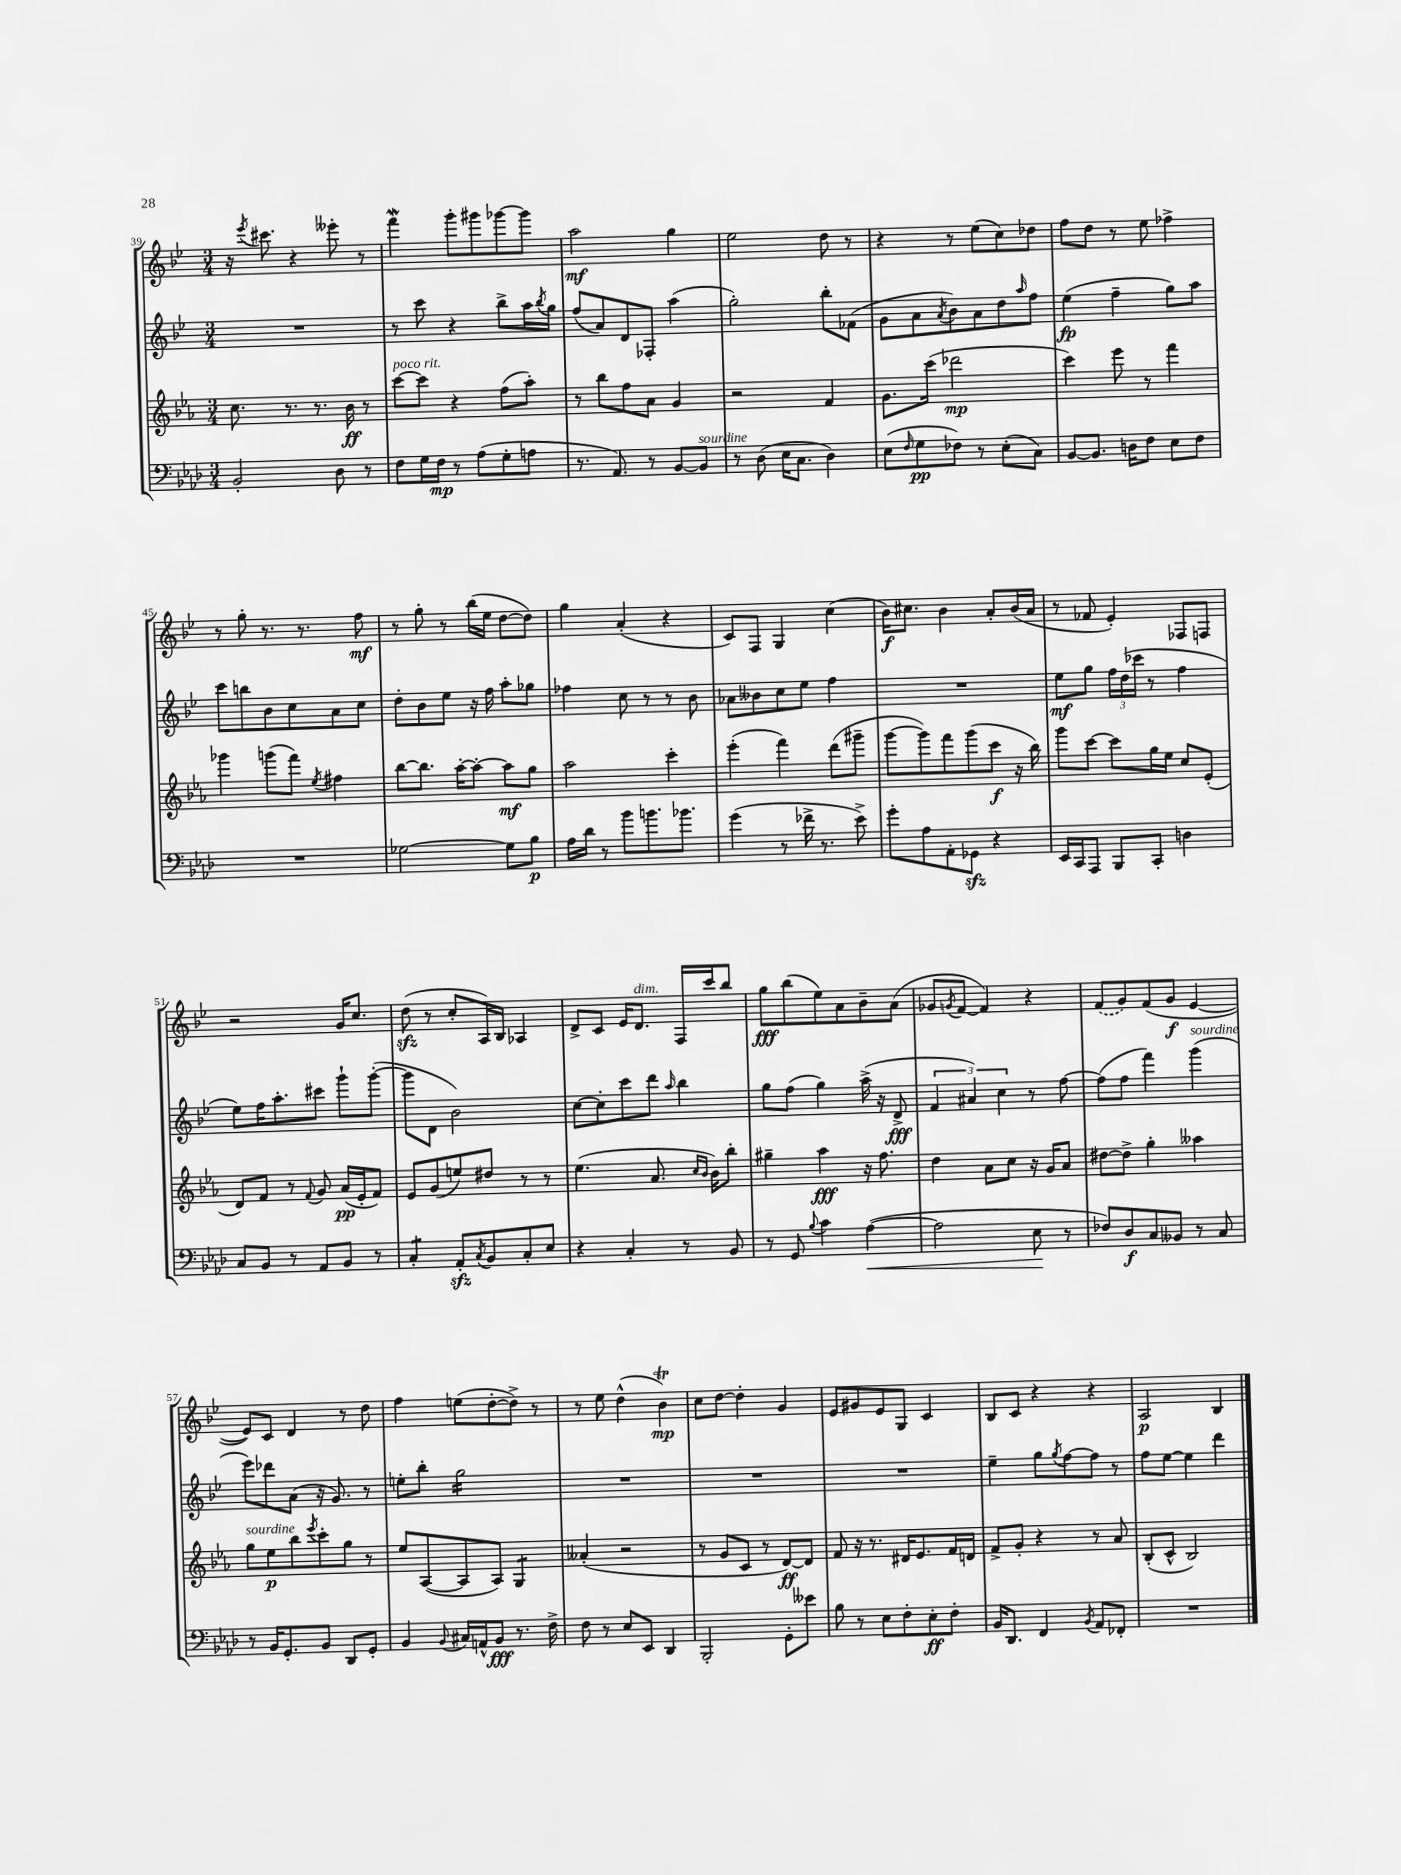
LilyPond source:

<<
\new StaffGroup <<
\new Staff = "s0" {
    \clef treble \key bes \major \numericTimeSignature \time 3/4
    r16 \acciaccatura { ees'''8 } cis'''8. r4 eeses'''8-. r8 |
    f'''4\mordent g'''8-. gis'''8 ges'''8~ ges'''8 |
    a''2\mf g''4 |
    ees''2 d''8 r8 |
    r4 r8 ees''8( c''8) des''8 |
    f''8 d''8 r8 ees''8 fes''4-> |
    r8 g''8-. r8. r8. f''8\mf |
    r8 g''8-. r8 bes''16( ees''16 d''8~ d''8) |
    g''4 a'4-.( r4 |
    c'8) f8 g4 c''4( |
    bes'16\f) cis''8. bes'4 a'8-. bes'16( a'16 |
    r8 fes'8 ees'4-.) fes8 f8 |
    r2 g'16 c''8. |
    d''8\sfz( r8 c''8-. a16) bes16 aes4 |
    d'8-> c'8 ees'16 d'8.^\markup { \italic "dim." } f16 c'''16 bes''8 |
    g''8\fff bes''8( ees''8) a'8 bes'8-- a'8( |
    ges'8 \acciaccatura { g'8 } f'8~ f'4) r4 |
    \once \slurDashed f'8( g'8) f'8( g'8\f ees'4~ |
    ees'8) c'8 d'4 r8 d''8 |
    f''4 e''8( d''8~-. d''8->) r8 |
    r8 ees''8 d''4-^( bes'4\trill\mp) |
    c''8 d''8~ d''4-. g'4 |
    ees'8 gis'8 ees'8 g8 c'4 |
    bes8 c'8 r4 r4 |
    a2\p bes4 \bar "|." |
}
\new Staff = "s1" {
    \clef treble \key bes \major \numericTimeSignature \time 3/4
    R2. |
    r8 c'''8 r4 bes''8-> a''16 \acciaccatura { bes''8 } g''16 |
    f''8( a'8) d'8 fes8-. a''4( |
    g''2-.) bes''8-. fes'8( |
    g'8 a'8 \acciaccatura { a'8 } bes'8) a'8 d''8 \grace { a''16 } f''8 |
    ees''4\fp( f''4-- g''8) a''8 |
    c'''8 b''8 bes'8 c''8 a'8 c''8 |
    d''8-. bes'8 ees''8 r16 f''16 a''8-. ges''8 |
    fes''4 c''8 r8 r8 bes'8 |
    aes'8 beses'8 c''8 ees''8 f''4 |
    R2. |
    ees''8\mf g''8 \tuplet 3/2 { f''16 d''16( ces'''16 } r8 f''4 |
    ees''8) f''16 a''8.-. cis'''8 g'''8-! g'''8~-.( |
    g'''8 d'8 bes'2) |
    c''8~ c''8-. c'''8 d'''8 \grace { a''16 } bes''4 |
    g''8 f''8( g''4) a''16->( r16 d'8->\fff |
    \tuplet 3/2 { f'4 ais'4) c''4 } r8 f''8~ |
    f''8( f''8 f'''4) g'''4^\markup { \italic "sourdine" }( |
    ees'''8) des'''8 a'8( r16 g'8.) r8 |
    e''8-. bes''8-. g''2:16 |
    R2. |
    R2. |
    R2. |
    ees''4-- g''8 \acciaccatura { g''8 } f''8~ f''8 r8 |
    f''8 ees''8~ ees''4 d'''4 \bar "|." |
}
\new Staff = "s2" {
    \clef treble \key ees \major \numericTimeSignature \time 3/4
    c''8. r8. r8. bes'16\ff r8 |
    c'''8~^\markup { \italic "poco rit." } c'''8 r4 f''8( aes''8-.) |
    r8 bes''8 f''8 aes'8 g'4 |
    r2 f'4 |
    g'8. c'''16( des'''2\mp |
    c'''4) ees'''8 r8 f'''4 |
    ges'''4 g'''8( f'''8) \acciaccatura { ees''8 } fis''4 |
    bes''8~ bes''8. aes''16~-. aes''8~-. aes''8\mf g''8 |
    aes''2 c'''4-. |
    ees'''4-.( f'''4) d'''8( gis'''8-- |
    g'''8~ g'''8) f'''8 g'''8( c'''8\f r16 bes''16) |
    g'''8 c'''8~ c'''8 g''16 ees''16 c''8 ees'8-.( |
    d'8) f'8 r8 \appoggiatura { f'8 } g'8 aes'16\pp( ees'16-. f'8) |
    ees'8 g'8( e''8) dis''8 r8 r8 |
    ees''4.( aes'8. \grace { c''16 bes'16 } bes'16) bes''8-. |
    gis''4-- aes''4\fff r16 f''8. |
    d''4 aes'8 c''8 r16 g'16 aes'8 |
    dis''8~ dis''8-> g''4-. aeses''4 |
    g''8^\markup { \italic "sourdine" } ees''8\p bes''8 \acciaccatura { ees'''8 } c'''8-. g''8 r8 |
    ees''8 aes8~( aes8 aes8) g4:8 |
    aeses'4-.( r2 |
    r8 g'8 c'8 r8 d'8~\ff) d'8 |
    f'8 r16 r8. dis'16 ees'8. f'16 d'16 |
    f'8-> g'8-. r4 r8 aes'8 |
    bes8-.( c'8-^ bes2) \bar "|." |
}
\new Staff = "s3" {
    \clef bass \key aes \major \numericTimeSignature \time 3/4
    bes,2-. des8 r8 |
    f8 g16 f16\mp r8 aes8( g8-. a8 |
    r8. aes,8.) r8 bes,8~ bes,8^\markup { \italic "sourdine" } |
    r8 des8( ees16 c8. des4) |
    ees8( \grace { f16 } g8\pp fes8) r8 ees8-.( c8) |
    bes,8~ bes,8. d16 f8 ees8 f8 |
    R2. |
    ges2~ ges8 bes8\p |
    aes16 des'16 r8 bes'8 b'8. bes'8. |
    g'4( r8 fes'16-> r8. ees'8->) |
    g'8-. aes8 aes,8-. ges,8\sfz r4 |
    ees,16 c,16 aes,,8 bes,,8 c,8-. d4 |
    c8 bes,8 r8 aes,8 bes,8 r8 |
    c4:8-. aes,8-.\sfz \acciaccatura { c8 } bes,8 c8-. ees8 |
    r4 c4-. r8 bes,8 |
    r8 g,8 \appoggiatura { bes8 } c'4 aes4~\<( |
    aes2 ees8\! r8 |
    fes8) des8\f c8 beses,8 r8 c8 |
    r8 bes,16 g,8.-. bes,8 des,8 g,8-. |
    bes,4 \appoggiatura { bes,8 } cis16 a,16-^ bes,8\fff r8. f16-> |
    f8 r8 ees8 ees,8 des,4 |
    bes,,2-. g,8-. eeses'8 |
    bes8 r8 ees8 f8-. ees8-.\ff f8-. |
    bes,16 des,8. f,4 \acciaccatura { bes,8 } aes,8 fes,8-. |
    R2. \bar "|." |
}
>>
>>
\layout { \context { \Score currentBarNumber = #39 } }
